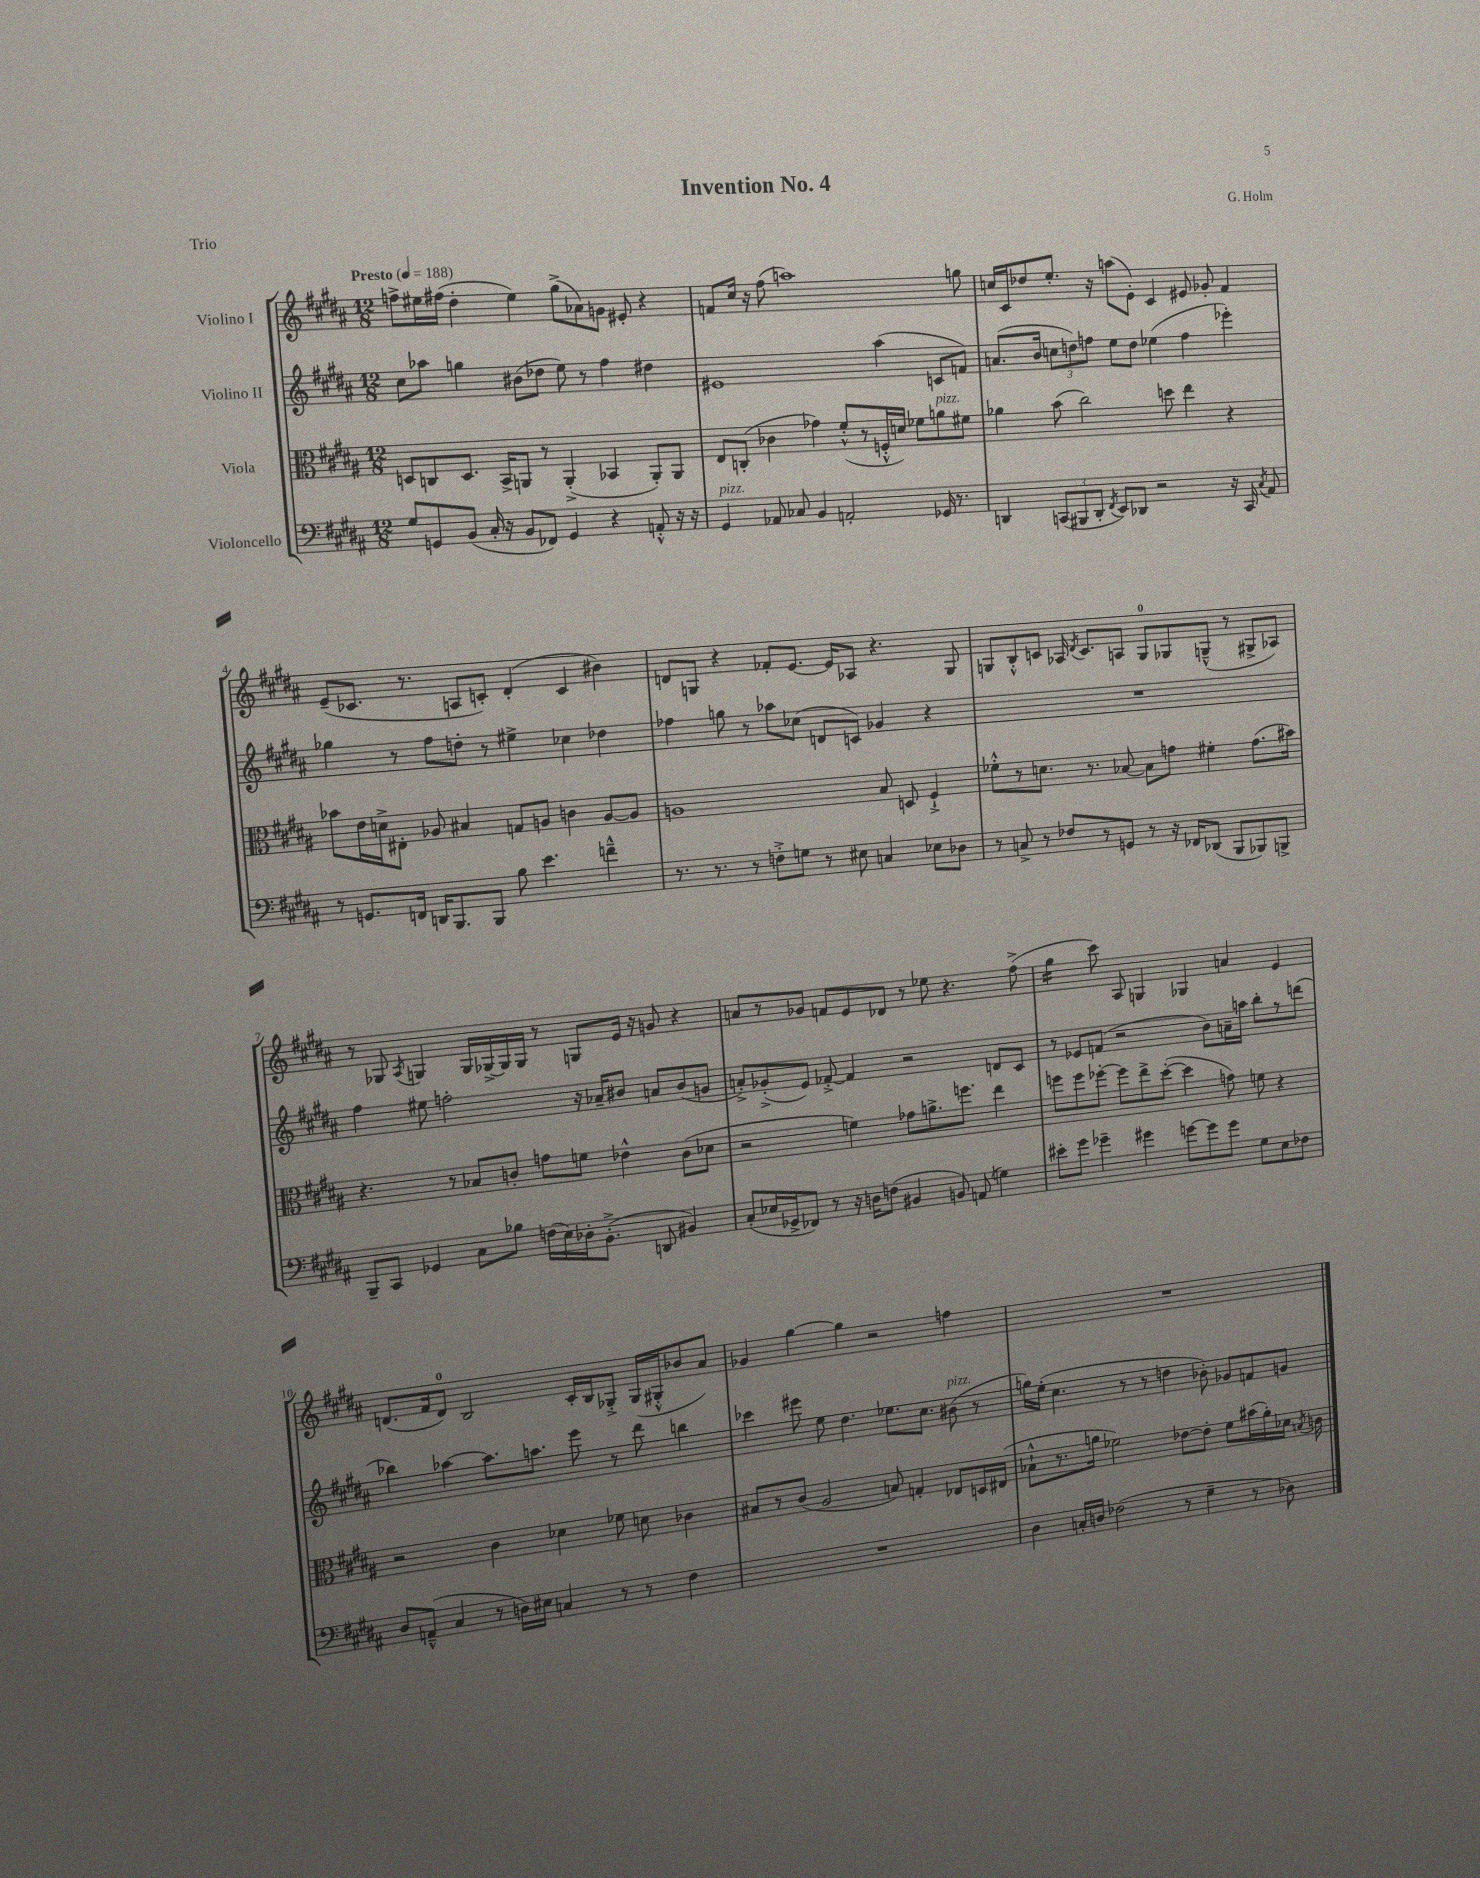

**kern	**kern	**kern	**kern
*part4	*part3	*part2	*part1
*staff4	*staff3	*staff2	*staff1
*I"Violoncello	*I"Viola	*I"Violino II	*I"Violino I
*clefF4	*clefC3	*clefG2	*clefG2
*k[f#c#g#d#a#]	*k[f#c#g#d#a#]	*k[f#c#g#d#a#]	*k[f#c#g#d#a#]
*M12/8	*M12/8	*M12/8	*M12/8
*MM188	*MM188	*MM188	*MM188
=1	=1	=1	=1
!	!	!	!LO:TX:a:B:t=Presto
8G#/L	8Dn/L	8cc#\L	8ffn^\L
8GGn/	8Cn/	8aa-X\J	16ee#X\L
.	.	.	(16ff#X\JJ
(8BB/J	8.D/J	4ggn\	4dd#'\
16C#'/	.	.	.
16r	16BB^/KL	.	.
8BB/L	8AAn/J	(8b#X\L	4ee#\)
8FF-X/J)	8r	8dd-X\J	.
4GG/	(4AA'^/	8ee\)	(8gg#^\L
.	.	8r	8a-X\)
4r	4BB-X/	4ff#\	8gn\J
.	.	.	8e#X'/
8AAn'^^/	8AA'/L)	4dd#X\	4r
16r	8AA/J	.	.
16r	.	.	.
=2	=2	=2	=2
!LO:TX:a:i:t=pizz.	!	!	!
4GG#/	8E/L	1e#X	8fn/L
.	(8Cn'/J	.	16cc#/Jk
.	.	.	16r
8AA-X/	4c-X\	.	(8ff#\
8C-X/	.	.	1aan)
4BB/	4g-X\)	.	.
2AAn'/	(8f#'^^/L	.	.
.	8r	.	.
.	16Fn'^^/L	(4aa#\	.
.	16dn/JJ)	.	.
.	8f-X\L	.	.
!	!LO:TX:a:i:t=pizz.	!	!
16GG-X/	8an\	8cn/L	.
8.r	.	.	.
.	8f#X\J	8fn/J)	8ggn\
=3	=3	=3	=3
4DDn/	4a-X\	(8.an/L	16ccn/LL
.	.	.	16c#/J
.	.	.	8dd-X/
.	.	16b/Jk	.
(12CCn/L	(8b\	12ccn\L	8.ee'/J
12BBB#X/	.	12ddn\)	.
.	2cc#\)	.	.
12DD'/J	.	12ffn\J	.
.	.	.	16r
8qFF#/	.	.	.
8EE/L)	.	8ee\L	(8aan\L
8DD-X/J	.	8dd\J	8e'\J)
2r	.	(4ee-X\	4c#/
.	8ddn\	.	.
.	4ee\	4ff\	8e#X/
.	.	.	8g-X'/
16r	4r	4eee-X'\)	4f#/
16CC/	.	.	.
8qC#/	.	.	.
8AA#/	.	.	.
!!LO:LB:g=z
=4	=4	=4	=4
8r	8b-X\L	4gg-X\	(8e~/L
8.GGn/L	16e\L	.	8.c-X/J
.	16dn^\J	.	.
.	8E#X'\J	8r	.
16FFn/Jk	.	.	8.r
16DDn/KL	8A-X/	8ff#\L	.
8.BBB/	.	.	.
.	4B#X/	8ddn'\J	8An/L
8BBB/J	.	8r	8cn'/J)
8B\	8Gn/L	4ee#X^\	(4d#'/
4.e\	8An/J	.	.
.	4cn\	4cc-X\	4c/
4fn~^^\	[8A/L	4dd-X\	4b#X\)
.	8A/J]	.	.
=5	=5	=5	=5
8.r	1An	4ff-X\	8dn/L
.	.	.	8Gn/J
8.r	.	.	.
.	.	8ggn\	4r
8r	.	8r	.
8Fn'^\L	.	8aa-X\L	8f-X'/L
8Gn\J	.	(8cc-X\J	[8.e/J
8r	.	8dn/L	.
.	.	.	16e/KL]
8E#X\	.	8cn/J)	8A-X/J
4Cn/	8B/	4g-X/	4.r
.	8Dn/	.	.
8E-X\L	4F#`^/	4r	.
8D-X\J	.	.	8G/
=6	=6	=6	=6
8r	8f-X'^^\L	1.r	8Gn/L
8Cn^/	8r	.	8B'^^/
8r	8.dn\J	.	8cn/J
8F-X/L	.	.	16A-X/
.	.	.	8qd#/
.	8.r	.	8.c/L
8r	.	.	.
8GGn/J	[8B-X/	.	8An/J
8r	8B-\L]	.	8G/L
16r	8gn\J	.	8G-X/
16FF-X/KL	.	.	.
(8DD-X/J	4f#X'\	.	(8Gn~^^/J
8BBB/L	.	.	8r
8BBB-X/)	(8.g\L	.	8G#X^/L
8BBBn^/J	.	.	8A-X/J)
.	16b#X\Jk)	.	.
!!LO:LB:g=z
=7	=7	=7	=7
8BBB~/L	4.r	4ff#\	8r
8CC#/J	.	.	8G-X/
.	.	.	8qA#/
4GG-X/	.	8ee#X\	4Gn/
.	8r	2ffn'\	.
8C#\L	8B-X/L	.	16G/LL
.	.	.	[16G-X^/
8B-X\J	8cn'/J	.	16G-/]
.	.	.	16G-/JJ
(16Fn\LL	8gn\L	.	8r
16E\)	.	.	.
16D-X'\J	8fn\J	16r	8Gn/L
(8.BB'^\J	.	16a-X~/KL	.
.	4e-X^^\	8b#X/J	16e/Jk
.	.	.	16r
8DDn/	.	8an/L	8gn/
4BB#X/)	(8c\L	(8b#/	4r
.	8d-X\J	8gn/J	.
=8	=8	=8	=8
(8C#'/L	2r	8an'^/L)	8an/L
16E-X/L	.	(8g-X'^/	8r
16GG-X^/J	.	.	.
8FF-X/J)	.	8e/J)	8g-X/J
8r	.	[8f-X'^/	8fn/L
16r	4fn\)	4f-/]	8e/
16Dn\KL	.	.	.
(8Fn\J	.	.	8d-X/J
4BB#X/	8g-X\L	2r	8r
.	8.an^\	.	8ee-X\
8BBn/)	.	.	4.r
.	8.ffn\J	.	.
(8AAn/	.	.	.
4Gn\)	4ee\	8dn/L	.
.	.	8c#/J	(8ff#^\
=9	=9	=9	=9
*	*	*	*tremolo
8e#X'\L	8ffn\L	8r	16gg#\LL
.	.	.	16gg#\
8g#\J	8ff\	8e-X/L	16gg#\
.	.	.	16gg#\JJ
*	*	*	*Xtremolo
4g-X~\	[8ff-X'\J	(8fn/J	8ccc#\)
.	8ff-\L]	2r	8A#/
4g#X\	8ee^\	.	4Gn/
.	([8dd#'\J	.	.
[8gn\L	4dd#\]	.	4G-X/
8g\]	.	8b\L)	.
8g\J	8gn\)	16an~\L	4an/
.	.	16aan\JJ	.
8G#\L	8fn\	8bb'\L	.
8E\	4r	8r	4e/
8F-X\J	.	(8dddn\J	.
!!LO:LB:g=z
=10	=10	=10	=10
8D#/L	2r	4bb-X\)	(8.dn/L
(8AAn~^^/J	.	.	.
.	.	.	16f#/k
4C#/	.	[4aa-X\	8d/J)
.	.	.	2B/
8r	4c#\	8.aa-\L]	.
16Dn\LL)	.	.	.
16E#X\JJ	.	8.aan\J	.
4Cn/	4d-X\	.	.
.	.	8eee\	16c#'/LL
.	.	.	16B/J
8r	8f-X\	8r	8G-X'^/J
8r	8dn\	8ddd#\	(16G-/LL
.	.	.	16G#X'^^/J
4F#\	4c-X\	4bbn\	8b-X/
.	.	.	8a#/J)
=11	=11	=11	=11
1.r	8B#X/L	4ccc-X\	4g-X/
.	8r	.	.
.	(8c#/J	8eee#X\	[4gg#\
.	2A#/	8ee\	.
.	.	4.dd#\	4gg#\]
.	.	.	2r
.	8Bn/)	8.ee-X\L	.
.	4Gn'/	.	.
.	.	8.cc#\J	.
!	!	!LO:TX:a:i:t=pizz.	!
.	8E-X/L	(8b#X\	4ffn\
.	16Dn/L	8r	.
.	(16E#X/JJ	.	.
=12	=12	=12	=12
4D#\	8B-X`^^\L	16ggn\LL)	1.r
.	.	(16ee'\JJ	.
.	8.r	4.cc#\	.
16Cn'/LL	.	.	.
16Dn/JJ	16an\Jk	.	.
(2F-X\	2f-X\)	.	.
.	.	8r	.
.	.	8r	.
.	.	4ddn\	.
8r	[8e-X\L	.	.
4G#~\	8e-'\J]	8b-X'\)	.
.	8f-\L	8g-X/L	.
8r	(16b#X\L	8fn/	.
.	16a'\)	.	.
8D-X\)	16d-X\JJ	8gn/J	.
.	8qBn/	.	.
.	16cn\	.	.
==	==	==	==
*-	*-	*-	*-
